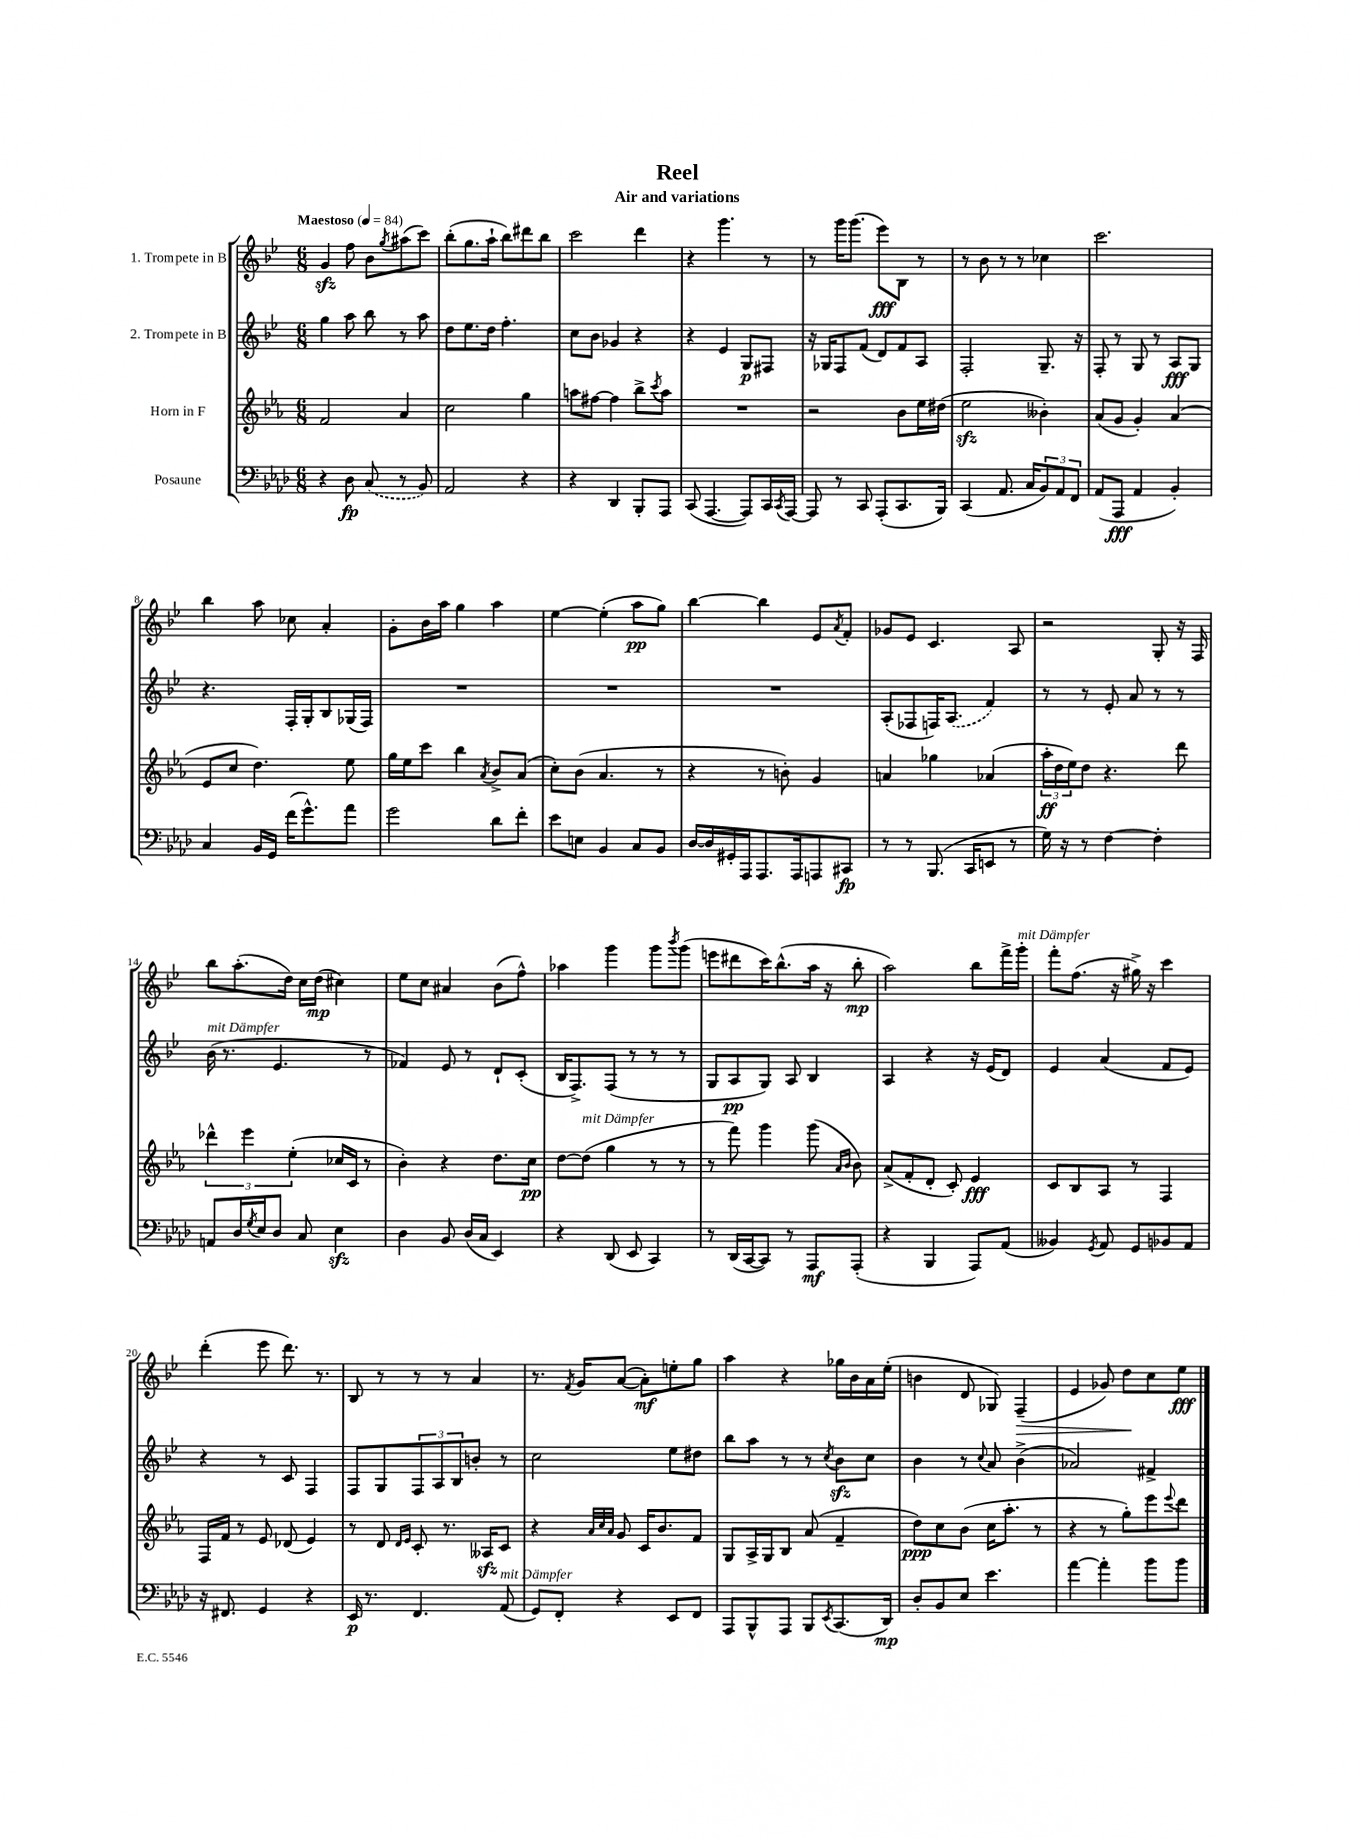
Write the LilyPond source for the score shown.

\header { title = "Reel" subtitle = "Air and variations" }
<<
\new StaffGroup <<
\new Staff = "s0" \with { instrumentName = "1. Trompete in B" } {
    \clef treble \key bes \major \numericTimeSignature \time 6/8 \tempo "Maestoso" 4 = 84
    g'4\sfz f''8 bes'8 \acciaccatura { g''8 } ais''8( c'''8) |
    bes''8-.( g''8. a''16-! bes''8) dis'''8 bes''8 |
    c'''2 d'''4 |
    r4 g'''4. r8 |
    r8 g'''16 g'''8.( ees'''8\fff) bes8 r8 |
    r8 bes'8 r8 r8 ces''4 |
    c'''2. |
    bes''4 a''8 ces''8 a'4-. |
    g'8-. bes'16 a''16 g''4 a''4 |
    ees''4~ ees''4-.( a''8\pp g''8) |
    bes''4~ bes''4 ees'8 \acciaccatura { a'8 } f'8-. |
    ges'8 ees'8 c'4. a8 |
    r2 g8-. r16 f16 |
    bes''8 a''8.-.( d''16) c''16 d''16\mp( cis''4) |
    ees''8 c''8 ais'4 bes'8( f''8-^) |
    aes''4 g'''4 g'''8 \acciaccatura { bes'''8 } g'''8( |
    e'''8 dis'''8 c'''16) bes''8.-^( a''16 r16 bes''8-.\mp |
    a''2) bes''8 f'''16-> g'''16-.^\markup { \italic "mit Dämpfer" } |
    f'''8-. f''8.( r16 gis''16->) r16 c'''4 |
    d'''4-.( ees'''8 d'''8.) r8. |
    bes8 r8 r8 r8 a'4 |
    r8. \acciaccatura { f'8 } g'16 a'8~( a'8-.\mf) e''8-. g''8 |
    a''4 r4 ges''16 bes'16 a'16 ees''16-.( |
    b'4 d'8 ges8) f4--\>( |
    ees'4 ges'8) d''8\! c''8 ees''8\fff \bar "|." |
}
\new Staff = "s1" \with { instrumentName = "2. Trompete in B" } {
    \clef treble \key bes \major \numericTimeSignature \time 6/8
    g''4 a''8 bes''8 r8 a''8 |
    d''8 ees''8. d''16 f''4.-. |
    c''8 bes'8 ges'4 r4 |
    r4 ees'4 g8\p fis8 |
    r16 ges16 f8 f'8( d'8) f'8 a8 |
    f2-. g8.-- r16 |
    f8-. r8 g8 r8 a8\fff g8 |
    r4. f16-. g16-. bes8 ges16( f16) |
    R2. |
    R2. |
    R2. |
    a8-.( fes8 f16) \once \slurDashed a8.( f'4) |
    r8 r8 ees'8-. a'8 r8 r8 |
    bes'16^\markup { \italic "mit Dämpfer" }( r8. ees'4. r8 |
    fes'4) ees'8 r8 d'8-! c'8-.( |
    bes16 f8.->) f8( r8 r8 r8 |
    g8 a8\pp g8) a8 bes4 |
    a4 r4 r16 ees'16( d'8) |
    ees'4 a'4( f'8 ees'8) |
    r4 r8 c'8 f4 |
    f8 g8 \tuplet 3/2 { f8 a8 bes8 } b'8-. r8 |
    c''2 ees''8 dis''8 |
    bes''8 a''8 r8 r8 \acciaccatura { c''8 } bes'8\sfz c''8 |
    bes'4 r8 \appoggiatura { c''8 } a'8 bes'4->( |
    aes'2) fis'4-> \bar "|." |
}
\new Staff = "s2" \with { instrumentName = "Horn in F" } {
    \clef treble \key ees \major \numericTimeSignature \time 6/8
    f'2 aes'4 |
    c''2 g''4 |
    a''8 fis''8~ fis''4 bes''8-> \acciaccatura { c'''8 } a''8 |
    R2. |
    r2 bes'8 ees''16 dis''16( |
    ees''2\sfz beses'4-.) |
    aes'8( g'8 g'4-.) aes'4( |
    ees'8 c''8 d''4.) ees''8 |
    g''16 ees''16 c'''8 bes''4 \acciaccatura { aes'8 } bes'8-> aes'8( |
    c''8-.) bes'8( aes'4. r8 |
    r4 r8 b'8-.) g'4 |
    a'4 ges''4 aes'4( |
    \tuplet 3/2 { aes''16-.\ff d''16 ees''16) } d''8 r4. d'''8 |
    \tuplet 3/2 { des'''4-^ ees'''4 ees''4-.( } ces''16 c'16 r8 |
    bes'4-.) r4 d''8. c''16\pp |
    d''8~ d''8^\markup { \italic "mit Dämpfer" }( g''4 r8 r8 |
    r8 f'''8) g'''4 g'''8( \grace { aes'16 bes'16 } bes'8) |
    aes'8->( f'8-. d'8-. c'8-.) ees'4\fff |
    c'8 bes8 aes8 r8 f4 |
    f16 f'16 r8 ees'8 des'8( ees'4) |
    r8 d'8 \grace { d'16 ees'16 } c'8-. r8. aeses16\sfz c'8 |
    r4 \grace { aes'32 c''32 aes'32 } g'8 c'16 bes'8. f'8 |
    g8 aes16-> g16 bes8 aes'8( f'4-- |
    d''8\ppp) c''8 bes'8( c''16 aes''8.-. r8 |
    r4 r8 g''8-.) ees'''8 \appoggiatura { ees'''8 } d'''8 \bar "|." |
}
\new Staff = "s3" \with { instrumentName = "Posaune" } {
    \clef bass \key aes \major \numericTimeSignature \time 6/8
    r4 des8\fp \once \slurDashed c8( r8 bes,8) |
    aes,2 r4 |
    r4 des,4 bes,,8-. aes,,8 |
    c,8( aes,,4.~ aes,,8) c,16 \acciaccatura { c,8 } aes,,16~ |
    aes,,8 r8 c,8 aes,,8-.( c,8. bes,,16) |
    c,4( aes,8. c16 \tuplet 3/2 { bes,8) aes,8 f,8 } |
    aes,8( aes,,8\fff aes,4 bes,4-.) |
    c4 bes,16 g,16 f'16( g'8.-^) aes'8 |
    g'2 des'8 f'8-. |
    ees'8 e8 bes,4 c8 bes,8 |
    des16~ des16 gis,16-. aes,,16 aes,,8. aes,,16 a,,8 cis,8\fp |
    r8 r8 bes,,8.( c,16 e,8 r8 |
    g16) r16 r8 f4~ f4-. |
    a,8 des16 \acciaccatura { g8 } ees16 des8 c8 ees4\sfz |
    des4 bes,8 des16( c16 ees,4) |
    r4 des,8( ees,8 c,4) |
    r8 des,16( c,16~ c,8) r8 aes,,8\mf aes,,8-.( |
    r4 bes,,4 aes,,8) aes,8( |
    beses,4) \acciaccatura { g,8 } aes,8 g,8 bes,8 aes,8 |
    r16 fis,8. g,4 r4 |
    ees,16\p r8. f,4. aes,8^\markup { \italic "mit Dämpfer" }( |
    g,8) f,8-. r4 ees,8 f,8 |
    aes,,8 bes,,8-^ aes,,8 bes,,8 \acciaccatura { ees,8 } c,8.( des,16\mp) |
    des8-. bes,8 ees8 ees'4. |
    aes'4~ aes'4-. bes'8 bes'8 \bar "|." |
}
>>
>>
